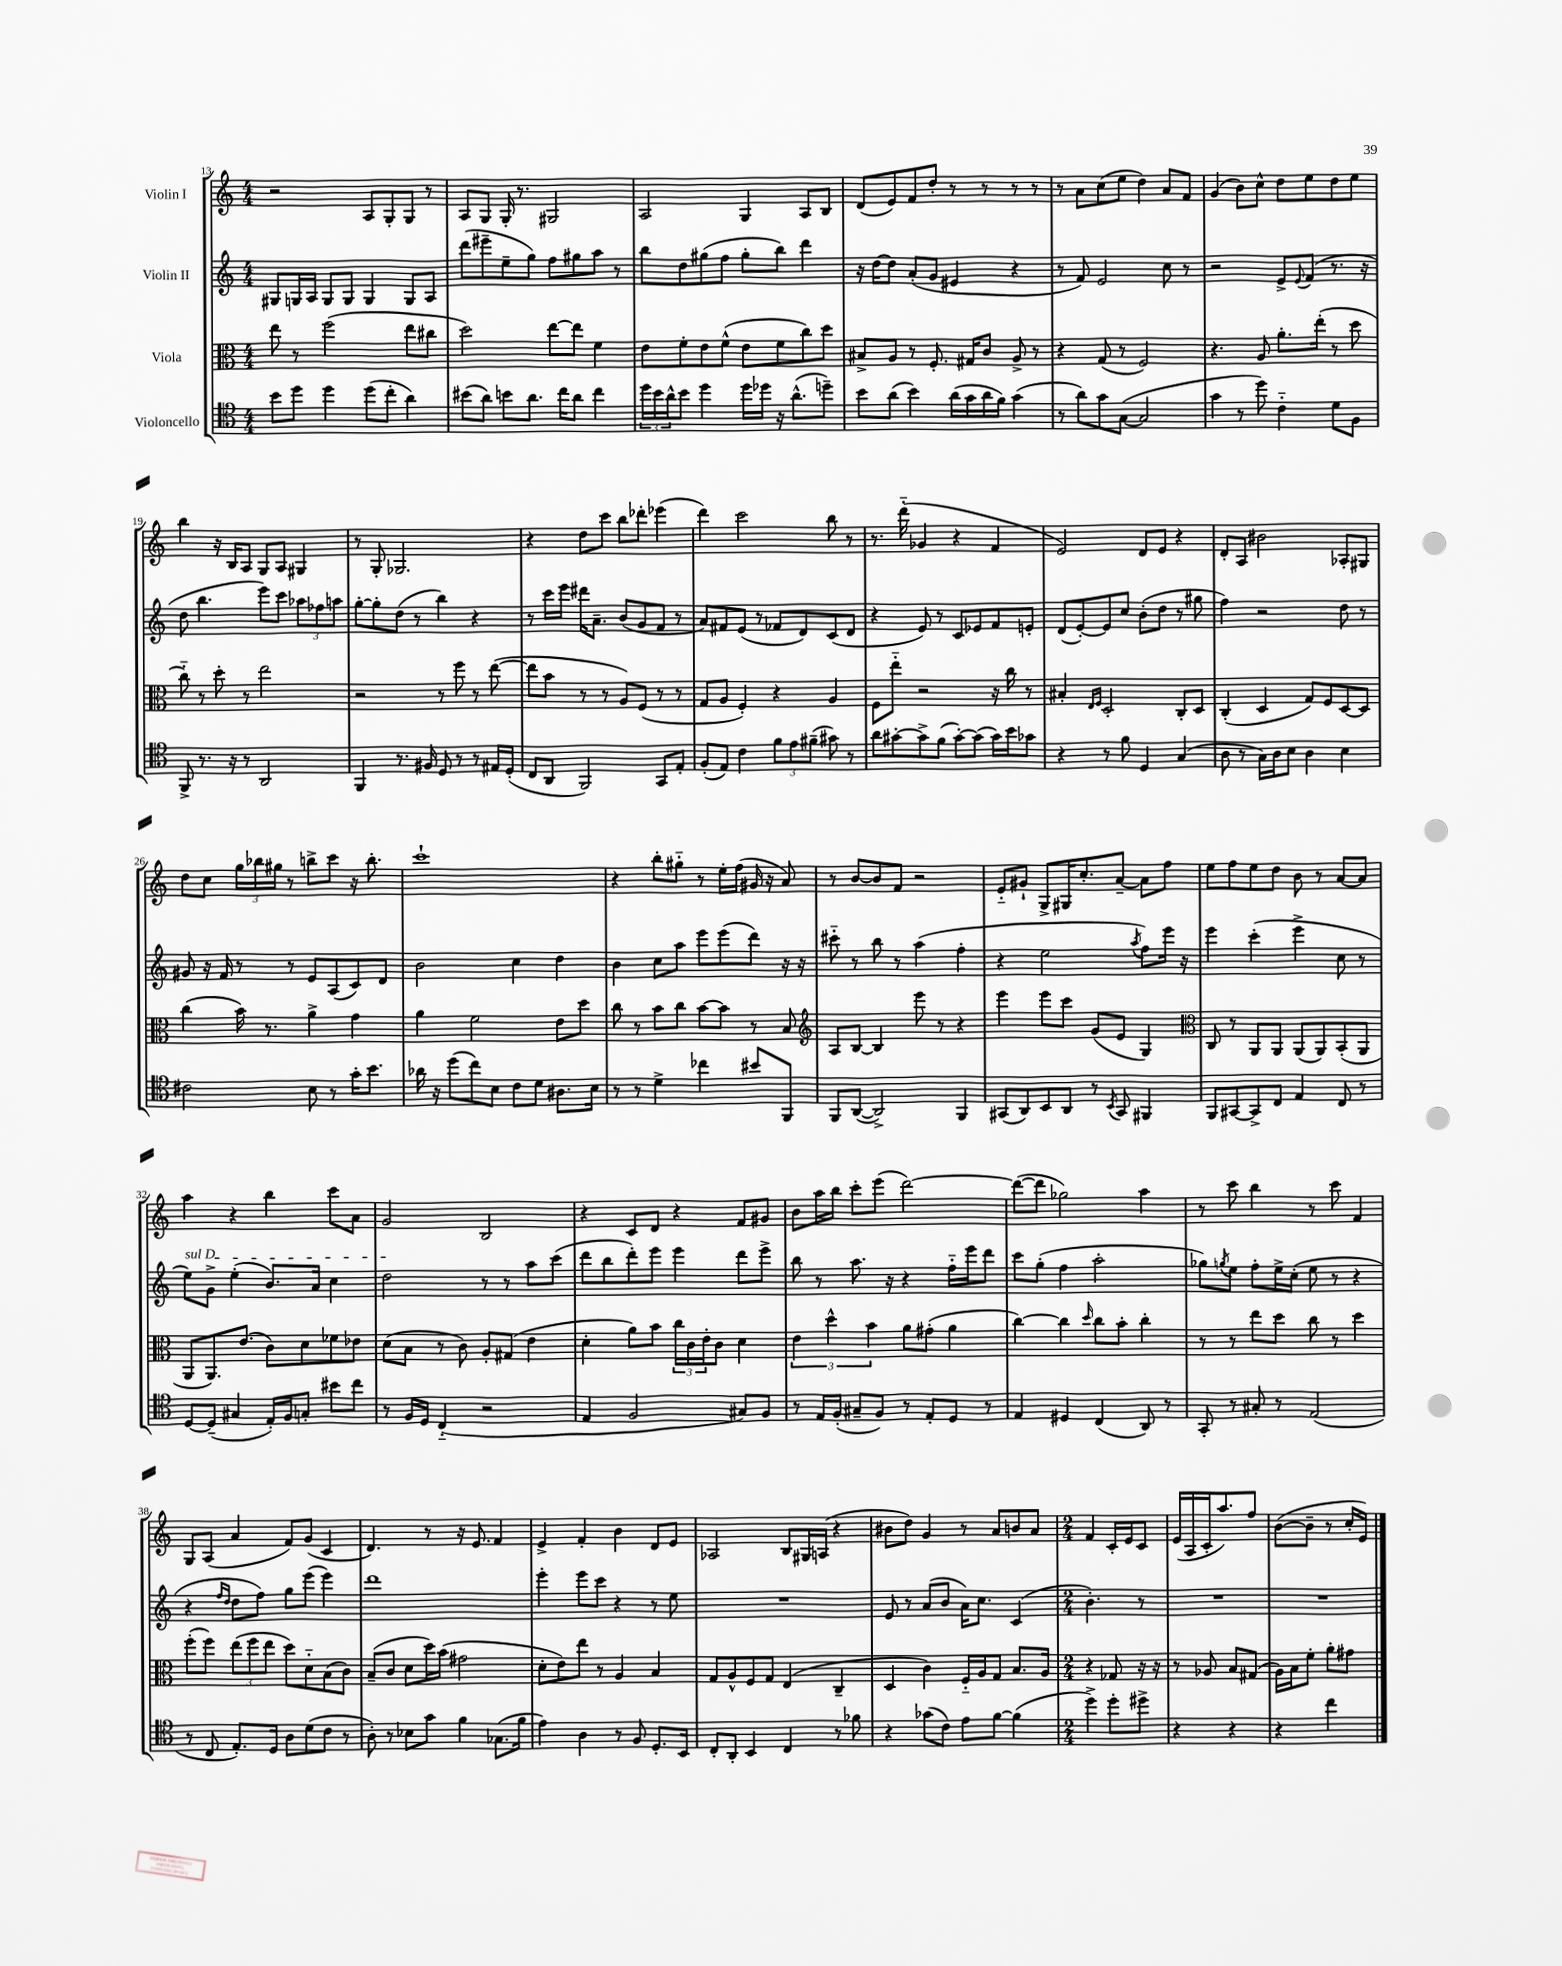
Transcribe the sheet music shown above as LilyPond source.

<<
\new StaffGroup <<
\new Staff = "s0" \with { instrumentName = "Violin I" } {
    \clef treble \key c \major \numericTimeSignature \time 4/4
    r2 a8 g8-. g8 r8 |
    a8 g8 g16-. r8. gis2 |
    a2 g4 a8 b8 |
    d'8( e'8) f'8 d''8-. r8 r8 r8 r8 |
    r8 a'8 c''8( e''8 d''4) a'8 f'8 |
    g'4( b'8) c''8-^ d''8 e''8 d''8 e''8 |
    b''4 r16 b16 a8 g8 a8 gis4 |
    r8 g8-. ges2. |
    r4 d''8 c'''8 b''8 des'''8-. ees'''4( |
    d'''4) c'''2 b''8 r8 |
    r8. d'''16-_( ges'4 r4 f'4 |
    e'2) d'8 e'8 r4 |
    d'8-. a8 bis'2 aes8-. gis8 |
    d''8 c''8 \tuplet 3/2 { g''16 bes''16 gis''16 } r8 b''8-> c'''8 r16 b''8.-. |
    c'''1-! |
    r4 b''8-. gis''8-_ r8 e''16-. f''16( gis'16 r16 a'8) |
    r8 b'8~ b'8 f'8 r2 |
    e'8-_ gis'8-! g8-> gis16 c''8.-. a'8~-- a'8 f''8 |
    e''8 f''8 e''8 d''8 b'8 r8 a'8~ a'8 |
    a''4 r4 b''4 c'''8 a'8 |
    g'2 b2 |
    r4 c'8 d'8 r4 f'8 gis'8 |
    b'8 a''16 b''16 c'''8-. e'''8( d'''2~) |
    d'''8~( d'''8 ges''2) a''4 |
    r8 c'''8 b''4 r8 c'''8 f'4 |
    g8 a8( a'4 f'8) g'8( c'4 |
    d'4.) r8 r16 e'8. f'4 |
    e'4-> f'4-. b'4 d'8 e'8 |
    aes2 b8 gis16 a16( r4 |
    bis'8 d''8) g'4 r8 a'8 b'8 a'8 |
    \numericTimeSignature \time 2/4 f'4 c'16-. e'16 c'8 |
    e'16( a16 c'16-. a''8.) f''8 |
    b'8~( b'8-- r8 c''16-. e'16) \bar "|." |
}
\new Staff = "s1" \with { instrumentName = "Violin II" } {
    \clef treble \key c \major \numericTimeSignature \time 4/4
    gis8 g16 a16 g8 g8 g4 g8 a8 |
    d'''8( eis'''8-- e''8-- g''8) f''8 gis''8 a''8 r8 |
    b''8 d''8 gis''8( f''8 gis''8-. b''8) d'''4 |
    r16 d''16~ d''8 a'8-.( g'8 eis'4 r4 |
    r8 f'8) e'2 c''8 r8 |
    r2 e'8-> \appoggiatura { e'8 } f'8( r8. r16 |
    d''8 b''4. e'''8) c'''8 \tuplet 3/2 { aes''8 fes''8 a''8 } |
    g''8~-. g''8-. d''8( r8 b''4) r4 |
    r8 c'''16 e'''16 dis'''16 a'8.-- b'8( g'8 f'8 r8 |
    a'8) fis'8 e'8( r8 fes'8 d'8) c'8( d'8 |
    r4 e'8) r8 c'8 ees'8 f'8 e'8-. |
    d'8( e'8~-.) e'8 c''8 b'8-.( d''8 r8 gis''8 |
    f''4) r2 d''8 r8 |
    gis'8 r16 f'16 r8 r8 e'8 a8( c'8) d'8 |
    b'2 c''4 d''4 |
    b'4 c''8 a''8 e'''8 e'''8( d'''8) r16 r16 |
    cis'''8-_ r8 b''8 r8 a''4( f''4-. |
    r4 e''2 \acciaccatura { a''8 } f''8) e'''16 r16 |
    e'''4 c'''4-.( e'''4-> c''8 r8 |
    \once \override TextSpanner.bound-details.left.text = \markup { \italic "sul D" } e''8\startTextSpan) g'8-> e''4-.( b'8.) a'16 c''4 |
    d''2\stopTextSpan r8 r8 a''8 c'''8( |
    d'''8 b''8 d'''8-.) e'''8 e'''4 d'''8 e'''8-> |
    b''8 r8 a''8. r16 r4 f''16-_ e'''16 d'''8 |
    c'''8 g''8-.( f''4 a''2-. |
    ges''8) \acciaccatura { g''8 } e''8 f''8-. e''16-> c''16-.( e''8 r8 r4 |
    r4 \grace { f''16 d''16 } d''8 f''8) g''8 e'''8( e'''4) |
    d'''1 |
    e'''4-. e'''8 c'''8 r4 r8 e''8 |
    R1 |
    e'8 r8 a'8( b'8 a'16) c''8. c'4( |
    \numericTimeSignature \time 2/4 b'4.-.) r8 |
    R2 |
    R2 \bar "|." |
}
\new Staff = "s2" \with { instrumentName = "Viola" } {
    \clef alto \key c \major \numericTimeSignature \time 4/4
    e''8 r8 f''2( e''8 cis''8 |
    d''2) e''8~ e''8 f'4 |
    e'8 f'8-. e'8 f'8-^( e'8 f'8 c''8) d''8 |
    bis8-> a8 r8 f8.-. gis16 c'8 a8-> r8 |
    r4 g8( r8 f2) |
    r4. a8 a'8.-. e''16-.( r8 d''8 |
    c''8-_) r8 d''8-. r8 e''2 |
    r2 r8 f''8 r8 e''8~( |
    e''8 b'8 r8 r8 a8) f8( r8 r8 |
    g8 a8 f4-.) r4 a4 |
    f8 e''8-_ r2 r16 c''16 r8 |
    bis4-. \grace { e16 f16 } d2-. c8-. d8 |
    c4-.( d4 g8) f8 d8~ d8 |
    c''4( b'16) r8. a'4-> g'4 |
    a'4 f'2 e'8 d''8 |
    c''8 r8 b'8 c''8 b'8~ b'8 r8 b8 |
    \clef treble a8 b8~ b4 e'''8 r8 r4 |
    e'''4 e'''8 c'''8 g'8( e'8 g4) |
    \clef alto c8 r8 a,8 a,8 a,8( a,8) b,8-.( a,8 |
    a,8 a,8.) e'8.( c'8) d'8 fes'8 ees'8 |
    d'8( b8 r8 c'8) a8-. gis8( e'4 |
    d'4-. a'8) b'8 \tuplet 3/2 { c''16 c'16 e'16-. } c'8 d'4 |
    \tuplet 3/2 { e'4 d''4-^ b'4 } a'8 gis'8-.( a'4 |
    c''4~) c''4 \grace { d''16 } c''8 b'8-. c''4-. |
    r8 r8 e''8 d''8 c''8 r8 d''4 |
    f''8-.( f''8) \tuplet 3/2 { e''8( f''8 e''8 } d''8) d'8-_ b8( c'8) |
    b8--( c'8 d'8 d''16) b'16( gis'2 |
    d'8-. e'8) e''8 r8 a4 b4 |
    g8 a8-^ f8 g8 e4( c4-- |
    d4 c'4) f16-_ a16 g8 b8. a16 |
    \numericTimeSignature \time 2/4 r4 ges8 r16 r16 |
    r8 aes8 b8 gis8( |
    a16) b16 f'8-. a'8-. gis'8 \bar "|." |
}
\new Staff = "s3" \with { instrumentName = "Violoncello" } {
    \clef tenor \key c \major \numericTimeSignature \time 4/4
    b'8 d''8 d''4 d''8( c''8-. a'4) |
    bis'8( a'8) b'8 a'8. c''16 a'8 c''4 |
    \tuplet 3/2 { d''16 b'16 a'16-^ } b'8 d''4 d''16 des''16 r16 a'8.-^( d''8--) |
    b'8 a'8( b'4) a'16( g'16 a'16 f'16) g'4( |
    r8 a'8) g'8 g8~( g2 |
    g'4 r8 d''8) c'4-_ d'8 f8 |
    f,8-> r8. r16 r8 a,2 |
    f,4 r8. fis16 d8 r8 r8 eis16 d16-.( |
    c8 a,8 f,2) g,8 e8-. |
    f8-.( e8) c'4 \tuplet 3/2 { f'8 e'8 fis'8--( } gis'8) r8 |
    a'8 gis'8~-. gis'8-> f'8( gis'8~-.) gis'8( gis'16) b'16 ges'8 |
    r4 r8 f'8 d4 g4( |
    a8 r8 g16) a16 b8 a4 b4 |
    cis'2 b8 r8 g'16-. b'8. |
    aes'16 r16 d''8( c''8) b8 c'8 d'8 ais8. b16 |
    r8 r8 d'4-> ces''4 bis'8 f,8 |
    f,8 a,8~( a,2->) f,4 |
    gis,8( a,8) b,8 a,8 r8 \acciaccatura { b,8 } gis,8 fis,4 |
    f,8 gis,8~ gis,8-> c8 e4 c8 r8 |
    d8~ d8--( gis4 e16-.) f16 g8-. bis'8 c''8 |
    r8 f16 d16 c4-_( r2 |
    e4 f2 gis8) f8 |
    r8 e16 f16-.( gis8-- f8) r8 e8-. d8 r8 |
    e4 dis4 c4( a,8) r8 |
    g,8-. r8 gis8-. r8 e2( |
    r8 c8 e8.-.) d16 a8 d'8( c'8 r8 |
    a8-.) r8 bes8 g'8 f'4 ges8.( f'16 |
    e'4) a4 r8 f8 d8.-. b,16 |
    c8-. a,8-. b,4 c4 r8 fes'8 |
    r4 ges'8( c'8) e'8 f'8~ f'4( |
    \numericTimeSignature \time 2/4 d''4->) d''8-. dis''8-> |
    r4 r4 |
    r4 c''4 \bar "|." |
}
>>
>>
\layout { \context { \Score currentBarNumber = #13 } }
